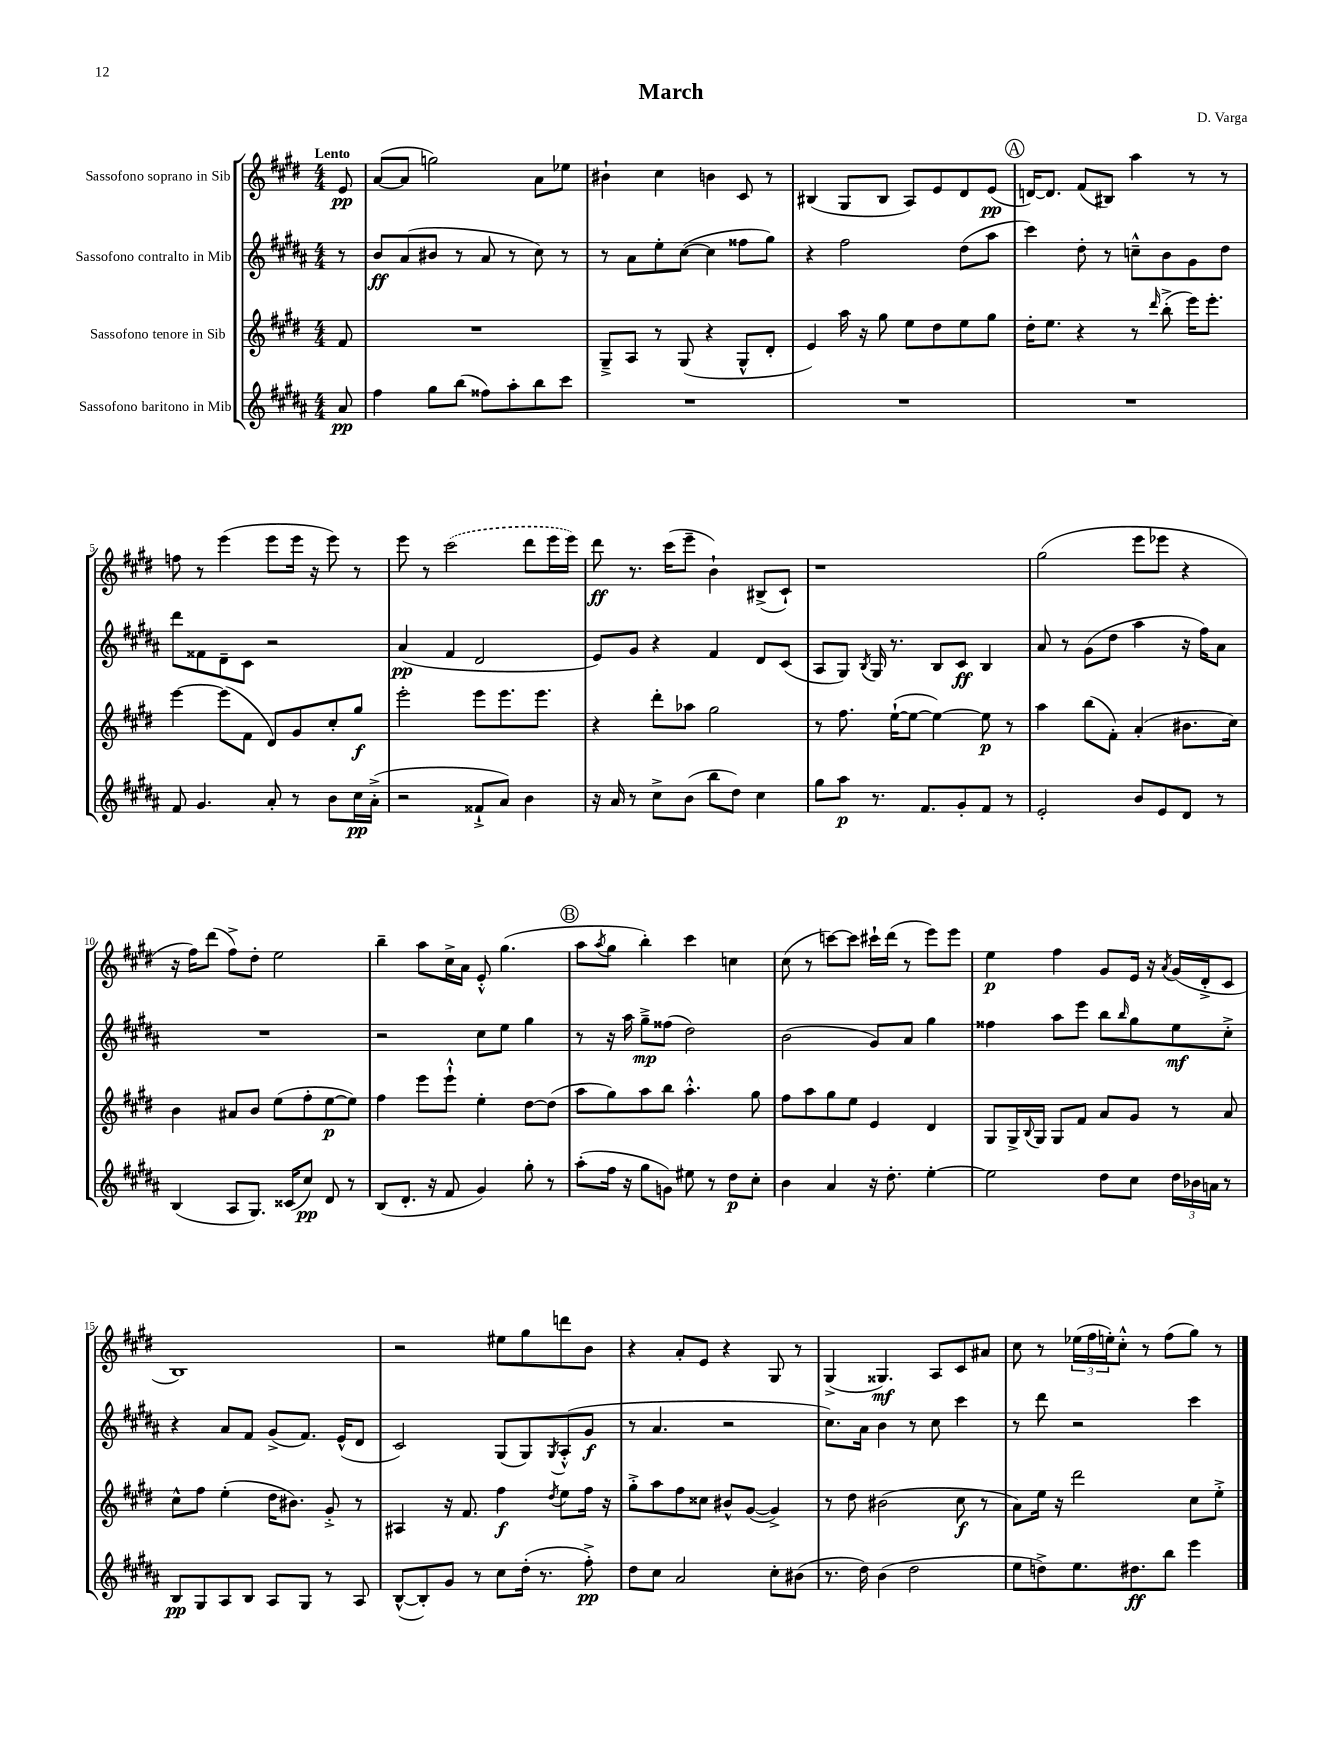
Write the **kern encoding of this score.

**kern	**kern	**kern	**kern
*staff4	*staff3	*staff2	*staff1
*clefG2	*clefG2	*clefG2	*clefG2
*k[f#c#g#d#a#]	*k[f#c#g#d#]	*k[f#c#g#d#a#]	*k[f#c#g#d#]
*M4/4	*M4/4	*M4/4	*M4/4
8a#	8f#	8r	8e
=	=	=	=
4ff#	1r	8b	([8a
.	.	(8a#	8a]
8gg#	.	8b#	2gg)
(8bb	.	8r	.
8ff##)	.	8a#	.
8aa#'	.	8r	.
8bb	.	8cc#)	8a
8ccc#	.	8r	8ee-
=	=	=	=
1r	8G#~^	8r	4b#`
.	8A	8a#	.
.	8r	8ee'	4cc#
.	(8G#	([8cc#	.
.	4r	4cc#]	4b
.	8G#^^	8ff##	8c#
.	8d#'	8gg#)	8r
=	=	=	=
1r	4e)	4r	(4B#
.	16aa	2ff#	8G#
.	16r	.	.
.	8gg#	.	8B#
.	8ee	.	8A)
.	8dd#	.	8e
.	8ee	(8dd#	8d#
.	8gg#	8aa#	(8e
=	=	=	=
1r	16dd#'	4ccc#)	[16d)
.	8.ee	.	8.d]
.	4r	8dd#'	(8f#
.	.	8r	8B#)
.	8r	8cc~^^	4aa
.	16qqddd#	.	.
.	(8bb'^	8b	.
.	16eee)	8g#	8r
.	8.eee'	.	.
.	.	8dd#	8r
=	=	=	=
8f#	[4eee	8ddd#	8ff
4.g#	.	8f##	8r
.	(8eee]	8d#~	(4eee
.	8f#	8c#	.
8a#'	8d#)	2r	8eee
8r	8g#	.	16eee
.	.	.	16r
8b	8cc#'	.	8eee)
16cc#	8gg#	.	8r
(16a#'^	.	.	.
=	=	=	=
2r	2eee'	(4a#	8eee
.	.	.	8r
.	.	4f#	(2ccc#
8f##`^	8eee	2d#	.
8a#)	8.eee	.	.
4b	.	.	8ddd#
.	8.eee	.	.
.	.	.	16eee
.	.	.	16eee)
=	=	=	=
16r	4r	8e)	8ddd#
16a#	.	.	.
8r	.	8g#	8.r
8cc#^	8ddd#'	4r	.
.	.	.	(16ccc#
(8b	8aa-	.	8eee~
8bb	2gg#	4f#	4b`)
8dd#)	.	.	.
4cc#	.	8d#	(8B#^
.	.	(8c#	8c#`)
=	=	=	=
8gg#	8r	8A#	1r
8aa#	8.ff#	8G#)	.
.	.	8qB	.
8.r	.	16G#	.
.	([16ee`	8.r	.
.	8ee_	.	.
8.f#	.	.	.
.	4ee_)	8B	.
8g#'	.	8c#	.
8f#	8ee]	4B	.
8r	8r	.	.
=	=	=	=
2e'	4aa	8a#	(2gg#
.	.	8r	.
.	(8bb	(8g#	.
.	8f#')	8dd#	.
8b	(4a'	4aa#	8eee
8e	.	.	8eee-
8d#	8.b#	16r	4r
.	.	16ff#)	.
8r	.	8a#	.
.	16cc#)	.	.
=	=	=	=
(4B	4b	1r	16r
.	.	.	16ff#)
.	.	.	(8ddd#
8A#	8a#	.	8ff#^)
8.G#)	8b	.	8dd#'
.	(8ee	.	2ee
(16c##	.	.	.
8cc#)	8ff#'	.	.
8d#	[8ee	.	.
8r	8ee])	.	.
=	=	=	=
(8B	4ff#	2r	4bb~
8.d#'	.	.	.
.	8eee	.	8aa
16r	.	.	.
8f#	8eee`^^	.	16cc#^
.	.	.	16a
4g#)	4ee'	8cc#	8e'^^
.	.	8ee	(4.gg#
8gg#'	[8dd#	4gg#	.
8r	(8dd#]	.	.
=	=	=	=
(8aa#'	8aa	8r	8aa
.	.	.	8qaa
16ff#	8gg#)	16r	8gg#
16r	.	16aa#	.
8gg#	8aa	8gg#~^	4bb')
8g)	8bb	(8ff##	.
8ee#	4.aa'^^	2dd#)	4ccc#
8r	.	.	.
8dd#	.	.	4cc
8cc#'	8gg#	.	.
=	=	=	=
4b	8ff#	(2b	(8cc#
.	8aa	.	8r
4a#	8gg#	.	[8ccc)
.	8ee	.	8ccc]
16r	4e	8g#)	16ccc#`
8.dd#'	.	.	(16ddd#
.	.	8a#	8r
[4ee'	4d#	4gg#	8eee)
.	.	.	8eee
=	=	=	=
2ee]	8G#	4ff##	4ee
.	16G#^	.	.
.	8qqB	.	.
.	16G#	.	.
.	8G#	8aa#	4ff#
.	8f#	8eee	.
8dd#	8a	8bb	8g#
.	.	16qqbb	.
8cc#	8g#	8gg#	16e
.	.	.	16r
.	.	.	8qa
24dd#	8r	8ee	(16g#
24b-	.	.	.
.	.	.	16d#'^
24a	.	.	.
8r	8a	8cc#'^	8c#
=	=	=	=
8B	8cc#^^	4r	1B)
8G#	8ff#	.	.
8A#	(4ee'	8a#	.
8B	.	8f#	.
8A#	16dd#	(8g#^	.
.	8.b#)	.	.
8G#	.	8.f#)	.
8r	8g#'^	.	.
.	.	(16e^^	.
8A#	8r	8d#	.
=	=	=	=
([8B^^	4A#	2c#)	2r
8B'])	.	.	.
8g#	16r	.	.
.	8.f#	.	.
8r	.	.	.
8cc#	4ff#	(8G#	8ee#
(16dd#'	.	8G#)	8gg#
8.r	.	.	.
.	8qdd#	8qG#	.
.	8ee	(8A#'^^	8ddd
8ff#'^)	16ff#	8g#	8b
.	16r	.	.
=	=	=	=
8dd#	8gg#'^	8r	4r
8cc#	8aa	4.a#	.
2a#	8ff#	.	8a'
.	8cc##	.	8e
.	8b#^^	2r	4r
.	([8g#	.	.
8cc#'	4g#^])	.	8G#
(8b#	.	.	8r
=	=	=	=
8.r	8r	8.cc#)	(4G#^
.	8dd#	.	.
16dd#)	.	16a#	.
(4b	(2b#	4b	4.G##)
2dd#	.	8r	.
.	.	8cc#	8A
.	8cc#	4ccc#	8c#
.	8r	.	8a#
=	=	=	=
8ee	8a)	8r	8cc#
8dd^)	16ee	8ddd#	8r
.	16r	.	.
8.ee	2ddd#	2r	(24ee-
.	.	.	24ff#
.	.	.	24ee')
.	.	.	8cc#'^^
8.dd#	.	.	.
.	.	.	8r
8bb	.	.	(8ff#
4eee	8cc#	4ccc#	8gg#)
.	8ee'^	.	8r
==	==	==	==
*-	*-	*-	*-
